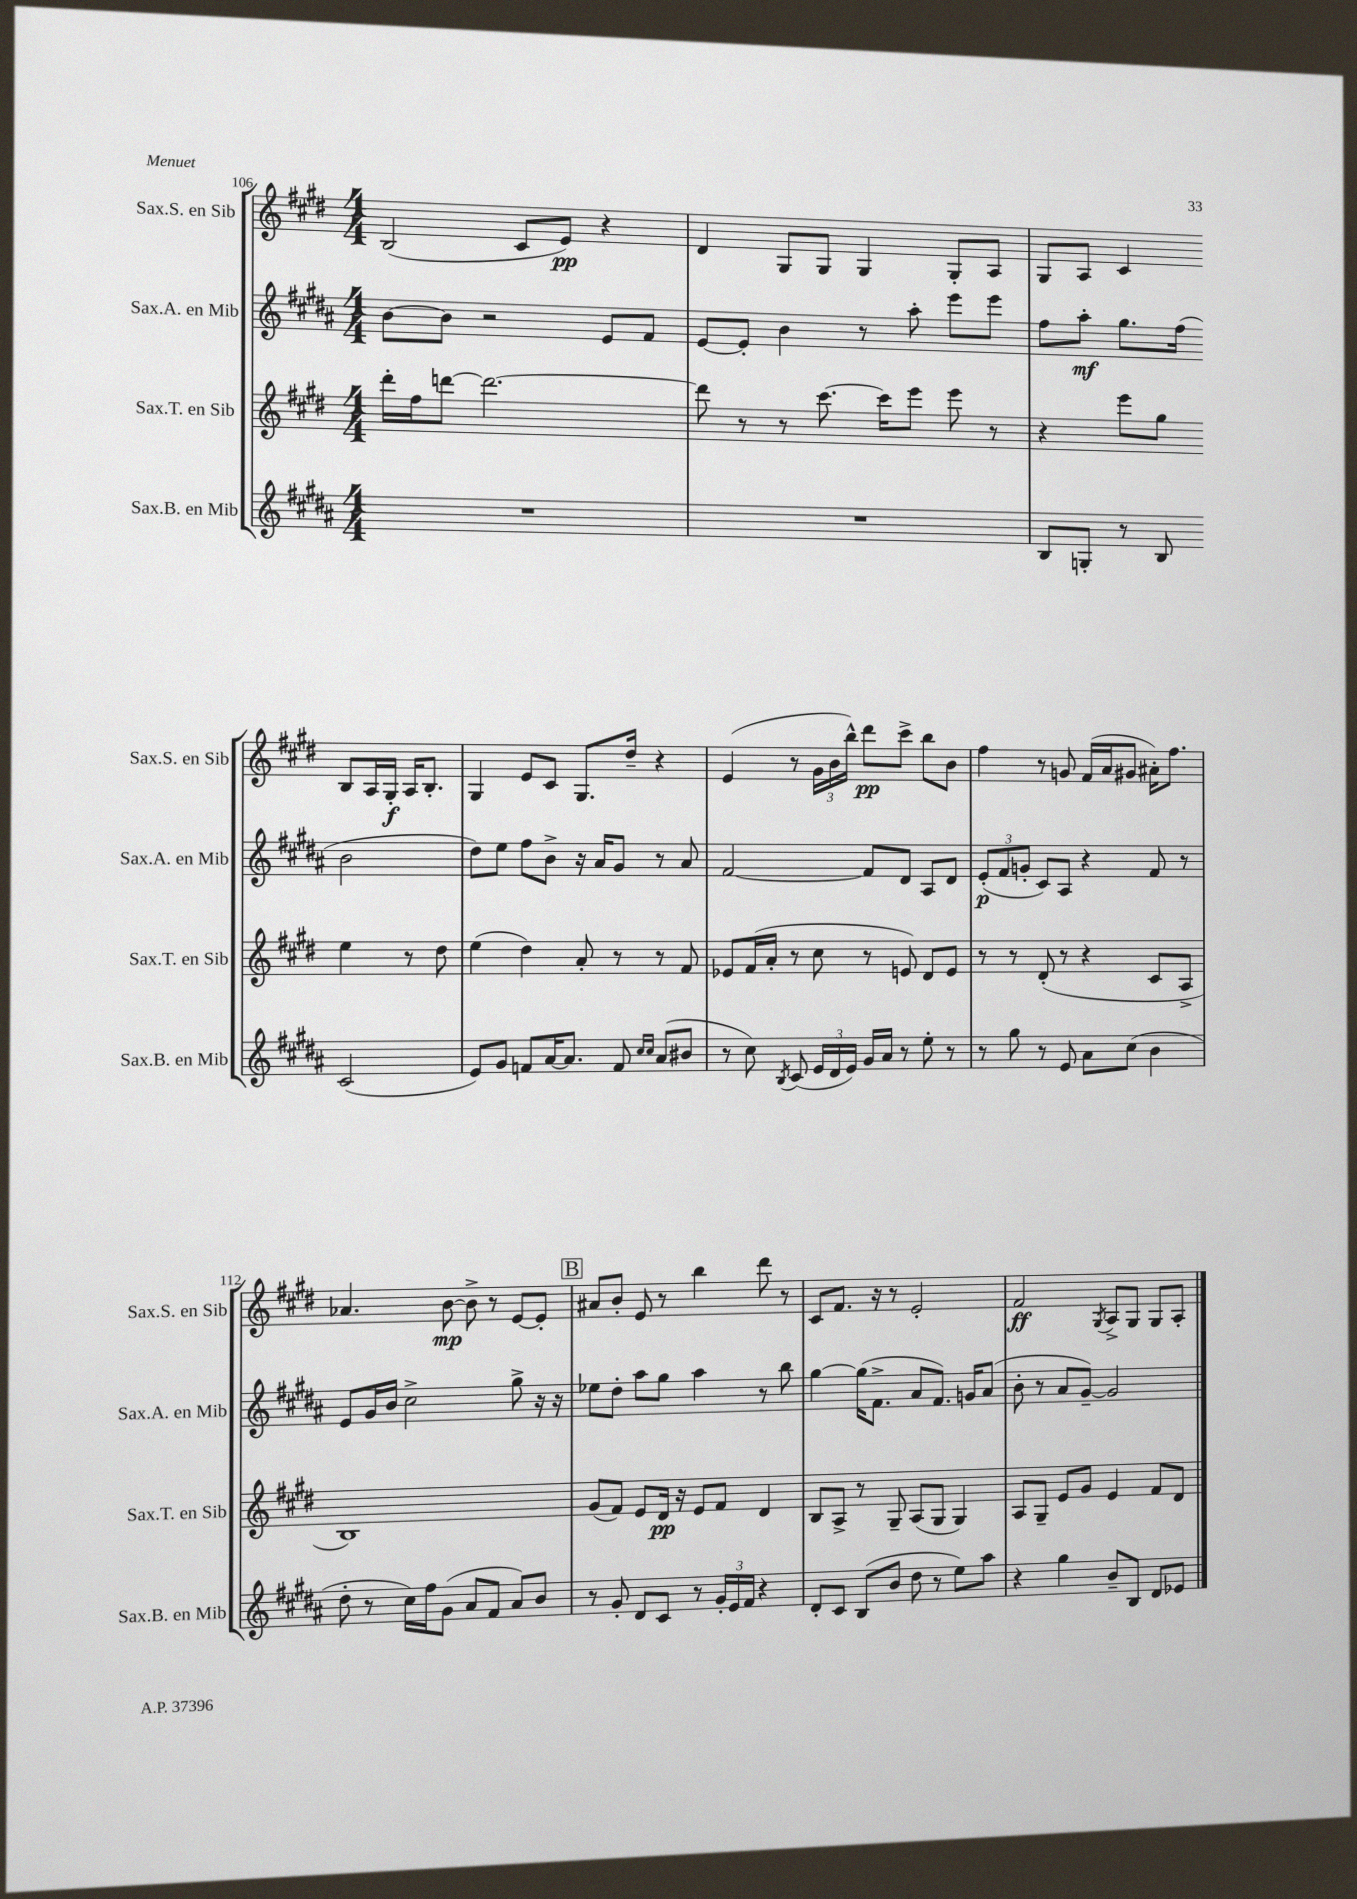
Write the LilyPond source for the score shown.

<<
\new StaffGroup <<
\new Staff = "s0" \with { instrumentName = "Sax.S. en Sib" shortInstrumentName = "Sax.S. en Sib" } {
    \clef treble \key e \major \numericTimeSignature \time 4/4
    \autoBeamOff b2( cis'8[ e'8]\pp) r4 |
    dis'4 gis8[ gis8] gis4 gis8[-. a8] |
    gis8[ a8] cis'4 b8[ a16 gis16]-.\f a16[ b8.]-. |
    gis4 e'8[ cis'8] gis8.[ dis''16]-- r4 |
    e'4( r8 \tuplet 3/2 { gis'16[ b'16 b''16]-^) } dis'''8[\pp cis'''8]-> b''8[ b'8] |
    fis''4 r8 g'8 fis'16[( a'16 gis'8] ais'16[-.) fis''8.] |
    aes'4. b'8~\mp b'8-> r8 e'8[~ e'8]-. |
    \mark \markup { \box "B" } ais'8[ b'8]-. e'8 r8 b''4 dis'''8 r8 |
    cis'8[ fis'8.] r16 r8 e'2-. |
    fis'2\ff \acciaccatura { gis8 } a8[-> gis8] gis8[ a8]-. \bar "|." |
}
\new Staff = "s1" \with { instrumentName = "Sax.A. en Mib" shortInstrumentName = "Sax.A. en Mib" } {
    \clef treble \key b \major \numericTimeSignature \time 4/4
    \autoBeamOff b'8[~ b'8] r2 e'8[ fis'8] |
    e'8[~ e'8]-. b'4 r8 ais''8-. e'''8[ e'''8] |
    fis''8[ ais''8]-.\mf gis''8.[ fis''16]( b'2 |
    dis''8[) e''8] fis''8[ b'8]-> r16 ais'16[ gis'8] r8 ais'8 |
    fis'2~ fis'8[ dis'8] ais8[ dis'8] |
    \tuplet 3/2 { e'8[-.\p( fis'8 g'8]-. } cis'8[) ais8] r4 fis'8 r8 |
    e'8[ gis'16 b'16] cis''2-> gis''8-> r16 r16 |
    \mark \markup { \box "B" } ees''8[ dis''8]-. ais''8[ gis''8] ais''4 r8 b''8 |
    gis''4~ gis''16[( fis'8.]-> ais'8[ fis'8.]) g'16[ ais'8]( |
    b'8-. r8 ais'8[ gis'8]~--) gis'2 \bar "|." |
}
\new Staff = "s2" \with { instrumentName = "Sax.T. en Sib" shortInstrumentName = "Sax.T. en Sib" } {
    \clef treble \key e \major \numericTimeSignature \time 4/4
    \autoBeamOff dis'''16[-. fis''16 d'''8]~ d'''2.~ |
    d'''8 r8 r8 cis'''8.~ cis'''16[ e'''8] e'''8 r8 |
    r4 e'''8[ gis''8] e''4 r8 dis''8 |
    e''4( dis''4) a'8-. r8 r8 fis'8 |
    ees'8[ fis'16( a'16]-. r8 cis''8 r8 e'8) dis'8[ e'8] |
    r8 r8 dis'8-.( r8 r4 cis'8[ a8]-> |
    b1) |
    \mark \markup { \box "B" } gis'8[( fis'8]) e'8[ dis'16]\pp r16 e'8[ fis'8] dis'4 |
    b8[ a8]-> r8 gis8-- a8[( gis8] gis4) |
    a8[ gis8]-- e'8[ gis'8] e'4 fis'8[ dis'8] \bar "|." |
}
\new Staff = "s3" \with { instrumentName = "Sax.B. en Mib" shortInstrumentName = "Sax.B. en Mib" } {
    \clef treble \key b \major \numericTimeSignature \time 4/4
    \autoBeamOff R1 |
    R1 |
    b8[ g8]-. r8 b8 cis'2( |
    e'8[) gis'8] f'8[ ais'16~ ais'8.] f'8 \grace { cis''16[ cis''16] } ais'8[( bis'8] |
    r8 cis''8) \acciaccatura { b8 } cis'8( \tuplet 3/2 { e'16[ dis'16 e'16]) } gis'16[ ais'16] r8 e''8-. r8 |
    r8 gis''8 r8 e'8 ais'8[ cis''8]( b'4 |
    dis''8-. r8 cis''16[) fis''16 gis'8]( ais'8[ fis'8] ais'8[) b'8] |
    \mark \markup { \box "B" } r8 gis'8-. dis'8[ cis'8] r8 \tuplet 3/2 { gis'16[-. e'16 fis'16] } r4 |
    dis'8[-. cis'8] b8[( b'8] dis''8 r8 e''8[) ais''8] |
    r4 gis''4 b'8[-- b8] dis'8[ ees'8] \bar "|." |
}
>>
>>
\layout { \context { \Score currentBarNumber = #106 } }
